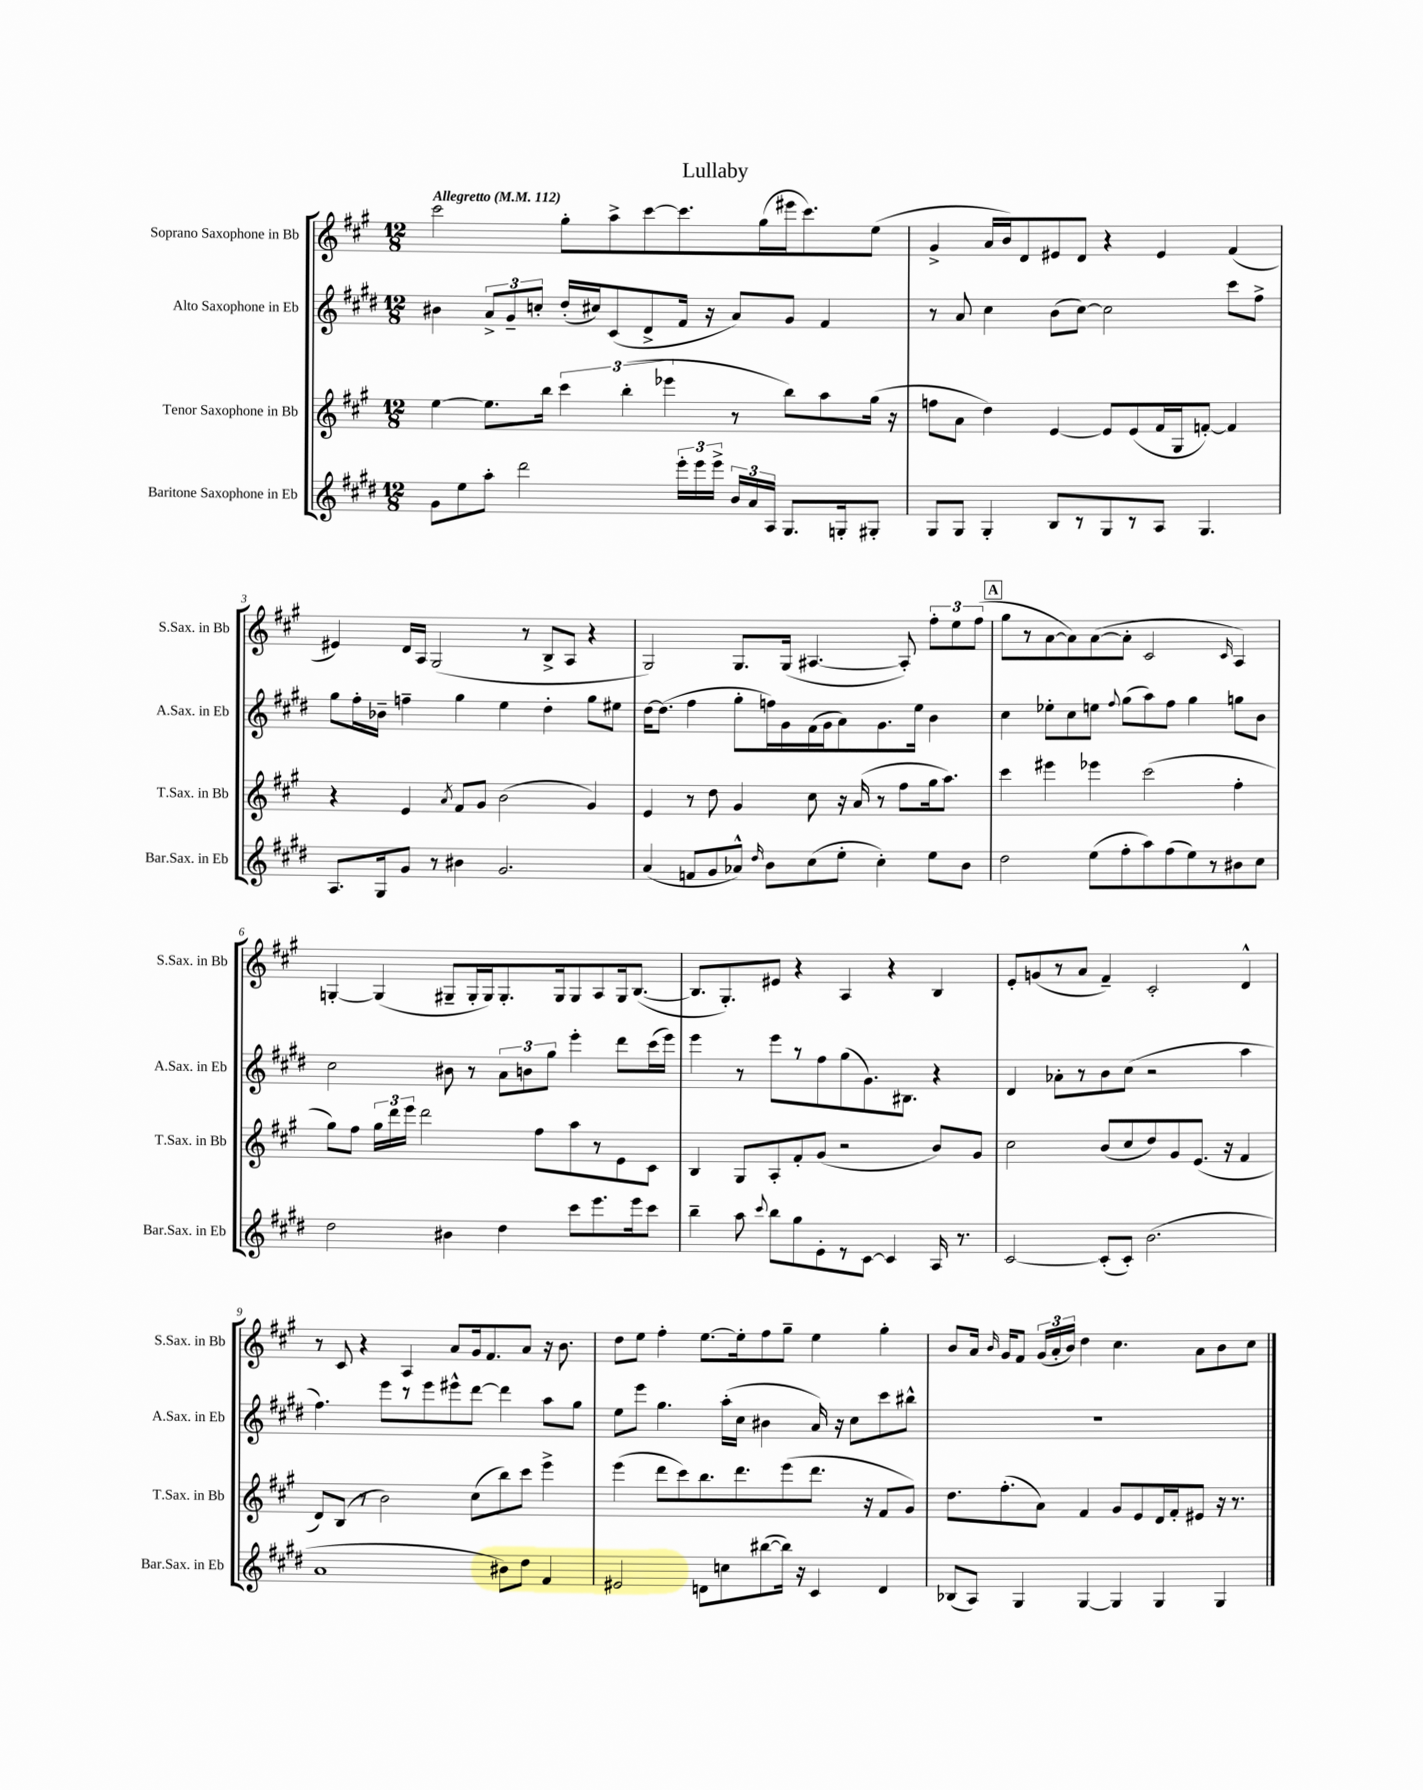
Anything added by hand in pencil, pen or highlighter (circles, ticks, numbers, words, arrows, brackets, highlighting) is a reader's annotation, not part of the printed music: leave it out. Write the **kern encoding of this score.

**kern	**kern	**kern	**kern
*part4	*part3	*part2	*part1
*staff4	*staff3	*staff2	*staff1
*I"Baritone Saxophone in Eb	*I"Tenor Saxophone in Bb	*I"Alto Saxophone in Eb	*I"Soprano Saxophone in Bb
*I'Bar.Sax. in Eb	*I'T.Sax. in Bb	*I'A.Sax. in Eb	*I'S.Sax. in Bb
*clefG2	*clefG2	*clefG2	*clefG2
*k[f#c#g#d#]	*k[f#c#g#]	*k[f#c#g#d#]	*k[f#c#g#]
*M12/8	*M12/8	*M12/8	*M12/8
*MM112	*MM112	*MM112	*MM112
=1	=1	=1	=1
!	!	!	!LO:TX:a:B:t=Allegretto
8g#\L	[4ee\	4b#X\	2ccc#\
8ee\	.	.	.
8aa'\J	8.ee\L]	12a^/L	.
.	.	12g#~/	.
2ddd#\	.	.	.
.	.	12ccn'/J	.
.	16bb\Jk	.	.
.	6ccc#\	(16dd#'/LL	8gg#'\L
.	.	16cc#X/J)	.
.	.	(8c#/	8aa^\
.	(6bb'\	.	.
.	.	8d#^/	[8ccc#\
.	6eee-X\	.	.
24eee'\LL	.	16f#/Jk	8.ccc#\]
24eee\	.	.	.
.	.	16r	.
24eee^\JJ	.	.	.
24b/LL	8r	8a/L)	.
24a/	.	.	.
.	.	.	(16gg#\L
24A/JJ	.	.	.
8.G#/L	8bb\L)	8g#/J	16eee#X\J
.	.	.	8.ccc#\)
.	8aa\	4f#/	.
16Gn'/k	.	.	.
8G#X'/J	(16gg#\Jk	.	(8ee\J
.	16r	.	.
=2	=2	=2	=2
8G#/L	8ffn\L	8r	4g#^/
8G#/J	8a\J	8a/	.
4G#'/	4dd\)	4cc#\	16a/LL
.	.	.	16b/J)
.	.	.	8d/
8B/L	[4e/	(8b\L	8e#X/
8r	.	[8cc#\J)	8d/J
8G#/	8e/L]	2cc#\]	4r
8r	(8e/	.	.
8A/J	16f#/L	.	4e#/
.	16G#/J	.	.
4.G#/	[8fn'/J)	.	.
.	4f/]	8ccc#\L	(4f#/
.	.	8ff#^\J	.
!!LO:LB:g=z
=3	=3	=3	=3
8.A/L	4r	8gg#\L	4e#X/)
.	.	16ff#'\L	.
16G#/k	.	16b-X~\JJ	.
8g#/J	4e/	4ffn~\	16d/LL
.	.	.	16A/JJ
8r	.	.	(2G#/
.	8qa/	.	.
4b#X\	8f#/L	4gg#\	.
.	8g#/J	.	.
2.g#/	(2b\	4ee\	.
.	.	.	8r
.	.	4dd#'\	8B^/L
.	.	.	8A/J
.	4g#/)	8gg#\L	4r
.	.	8ee#X\J	.
=4	=4	=4	=4
(4a/	4e/	[16dd#\KL	2G#/)
.	.	(8.dd#\J]	.
8fn/L	8r	4ff#\	.
8g#/	8dd\	.	.
8a-X^^/J)	4g#/	8gg#'\L	8.G#/L
16qqdd#/	.	.	.
8b\L	.	16ffn\L)	.
.	.	16g#\	(16G#/Jk
(8cc#\	8cc#\	(16f#\	[4.A#X/
.	.	16g#\J	.
8ee'\J	16r	8a\)	.
.	(16a/	.	.
4cc#'\)	8r	8.g#\	.
.	8ff#\L	.	8A#'/])
.	.	16ee\Jk	.
8ee\L	16gg#\k	4b\	12ff#'\L
.	8.aa\J)	.	.
.	.	.	12ee\
8b\J	.	.	.
.	.	.	(12ff#\J
!!LO:REH:place=s1:t=A
=5	=5	=5	=5
2dd#\	4ccc#\	4cc#\	8gg#\L
.	.	.	8r
.	4eee#X\	8ee-X'\L	[8a\
.	.	8cc#\	8a\])
(8ee\L	4eee-X\	8een\J	([8a\
.	.	8qqff#/	.
8ff#'\	.	(8gg#\L	8a'\J]
8aa\)	(2ccc#\	8aa\)	2c#/
(8ff#\	.	8ff#\J	.
8ee\)	.	4gg#\	.
8r	.	.	.
.	.	.	16qqc#/
8b#X\	4ff#'\	8ggn\L	4A/)
8cc#\J	.	8b\J	.
!!LO:LB:g=z
=6	=6	=6	=6
2dd#\	8gg#\L)	2cc#\	[4Gn'/
.	8ff#\J	.	.
.	24gg#\LL	.	(4G/]
.	24ddd\	.	.
.	24eee\JJ	.	.
.	2ddd\	.	.
4b#X\	.	8b#X\	8G#X~/L
.	.	8r	16G#'/L
.	.	.	16G#/J)
4dd#\	.	12a\L	8.G#'/
.	.	12bn\	.
.	8ff#\L	.	.
.	.	12gg#\J	.
.	.	.	16G#/k
8ccc#\L	8aa\	4eee'\	8G#/
8.eee\	8r	.	8A/
.	8e\	8ddd#\L	16G#/k
16eee\k	.	.	([8.B/J
8ccc#\J	8c#\J	(16ccc#\L	.
.	.	16eee\JJ)	.
=7	=7	=7	=7
4bb~\	4B/	4eee\	8.B/L]
.	.	.	8.G#'/)
8aa\	8G#/L	8r	.
8qqccc#/	.	.	.
8bb\L	8A'/	8eee\L	8e#X/J
8gg#\	8f#'/	8r	4r
8e'\	(8g#/J	8ff#\	.
8r	2r	(8gg#\	4A/
[8c#\J	.	8.g#\)	.
4c#/]	.	.	4r
.	.	8.B#X\J	.
16A/	8b/L)	4r	4B/
8.r	.	.	.
.	8g#/J	.	.
=8	=8	=8	=8
[2c#/	2cc#\	4d#/	8e'/L
.	.	.	(8gn/
.	.	8a-X'\L	8r
.	.	8r	8a/J
(8c#'/L]	(8b/L	8b\	4f#~/)
8c#'/J)	8cc#/	(8cc#\J	.
(2.b\	8dd/)	2r	2c#'/
.	8g#/	.	.
.	(8.e/J	.	.
.	16r	.	.
.	4f#/	4aa\	4d^^/
!!LO:LB:g=z
=9	=9	=9	=9
1a	8d/L)	4.ff#\)	8r
.	(8B/J	.	8c#/
.	8r	.	4r
.	2b\)	8eee\L	.
.	.	8r	4A/
.	.	8eee\	.
.	.	8eee#X^^\	8a/L
.	(8cc#\L	[8ddd#\J	16g#/k
.	.	.	8.f#/
8b#X\L)	8bb\)	4ddd#\]	.
8dd#\J	8ccc#\J	.	8a/J
4f#/	4eee^\	8aa\L	16r
.	.	.	8.b\
.	.	8gg#\J	.
=10	=10	=10	=10
2e#X/	(4eee\	8ee\L	8dd\L
.	.	8eee\J	8ee\J
.	8ddd\L	4.gg#\	4ff#'\
.	8ccc#\)	.	.
8dn\L	8.bb\	.	[8.ee\L
8ccn\	.	(16aa'\LL	.
.	8.ddd\	16cc#\JJ	16ee'\k]
([8bb#X\	.	4b#X\	8ff#\
16bb#\Jk])	(8eee\	.	8gg#~\J
16r	.	.	.
4c#/	8.ddd\J	16a/)	4ee\
.	.	16r	.
.	.	8cc#\L	.
.	16r	.	.
4d/	8f#/L	8ccc#\	4gg#'\
.	8g#/J)	8bb#X^^\J	.
=11	=11	=11	=11
(8B-X/L	8.dd\L	1.r	8b/L
8A/J)	.	.	16a/Jk
.	.	.	16qqb/
.	(8.ff#'\	.	16g#/KL
4G#/	.	.	8f#/J
.	8a\J)	.	(24g#/LL
.	.	.	24a'/
.	.	.	24b/JJ)
[4G#/	4f#/	.	4dd\
4G#/]	8g#/L	.	4.cc#\
.	8e/	.	.
4G#/	16d/L	.	.
.	16f#'/J	.	.
.	8e#X/J	.	8a\L
4G#/	16r	.	8b\
.	8.r	.	.
.	.	.	8cc#\J
==	==	==	==
*-	*-	*-	*-
